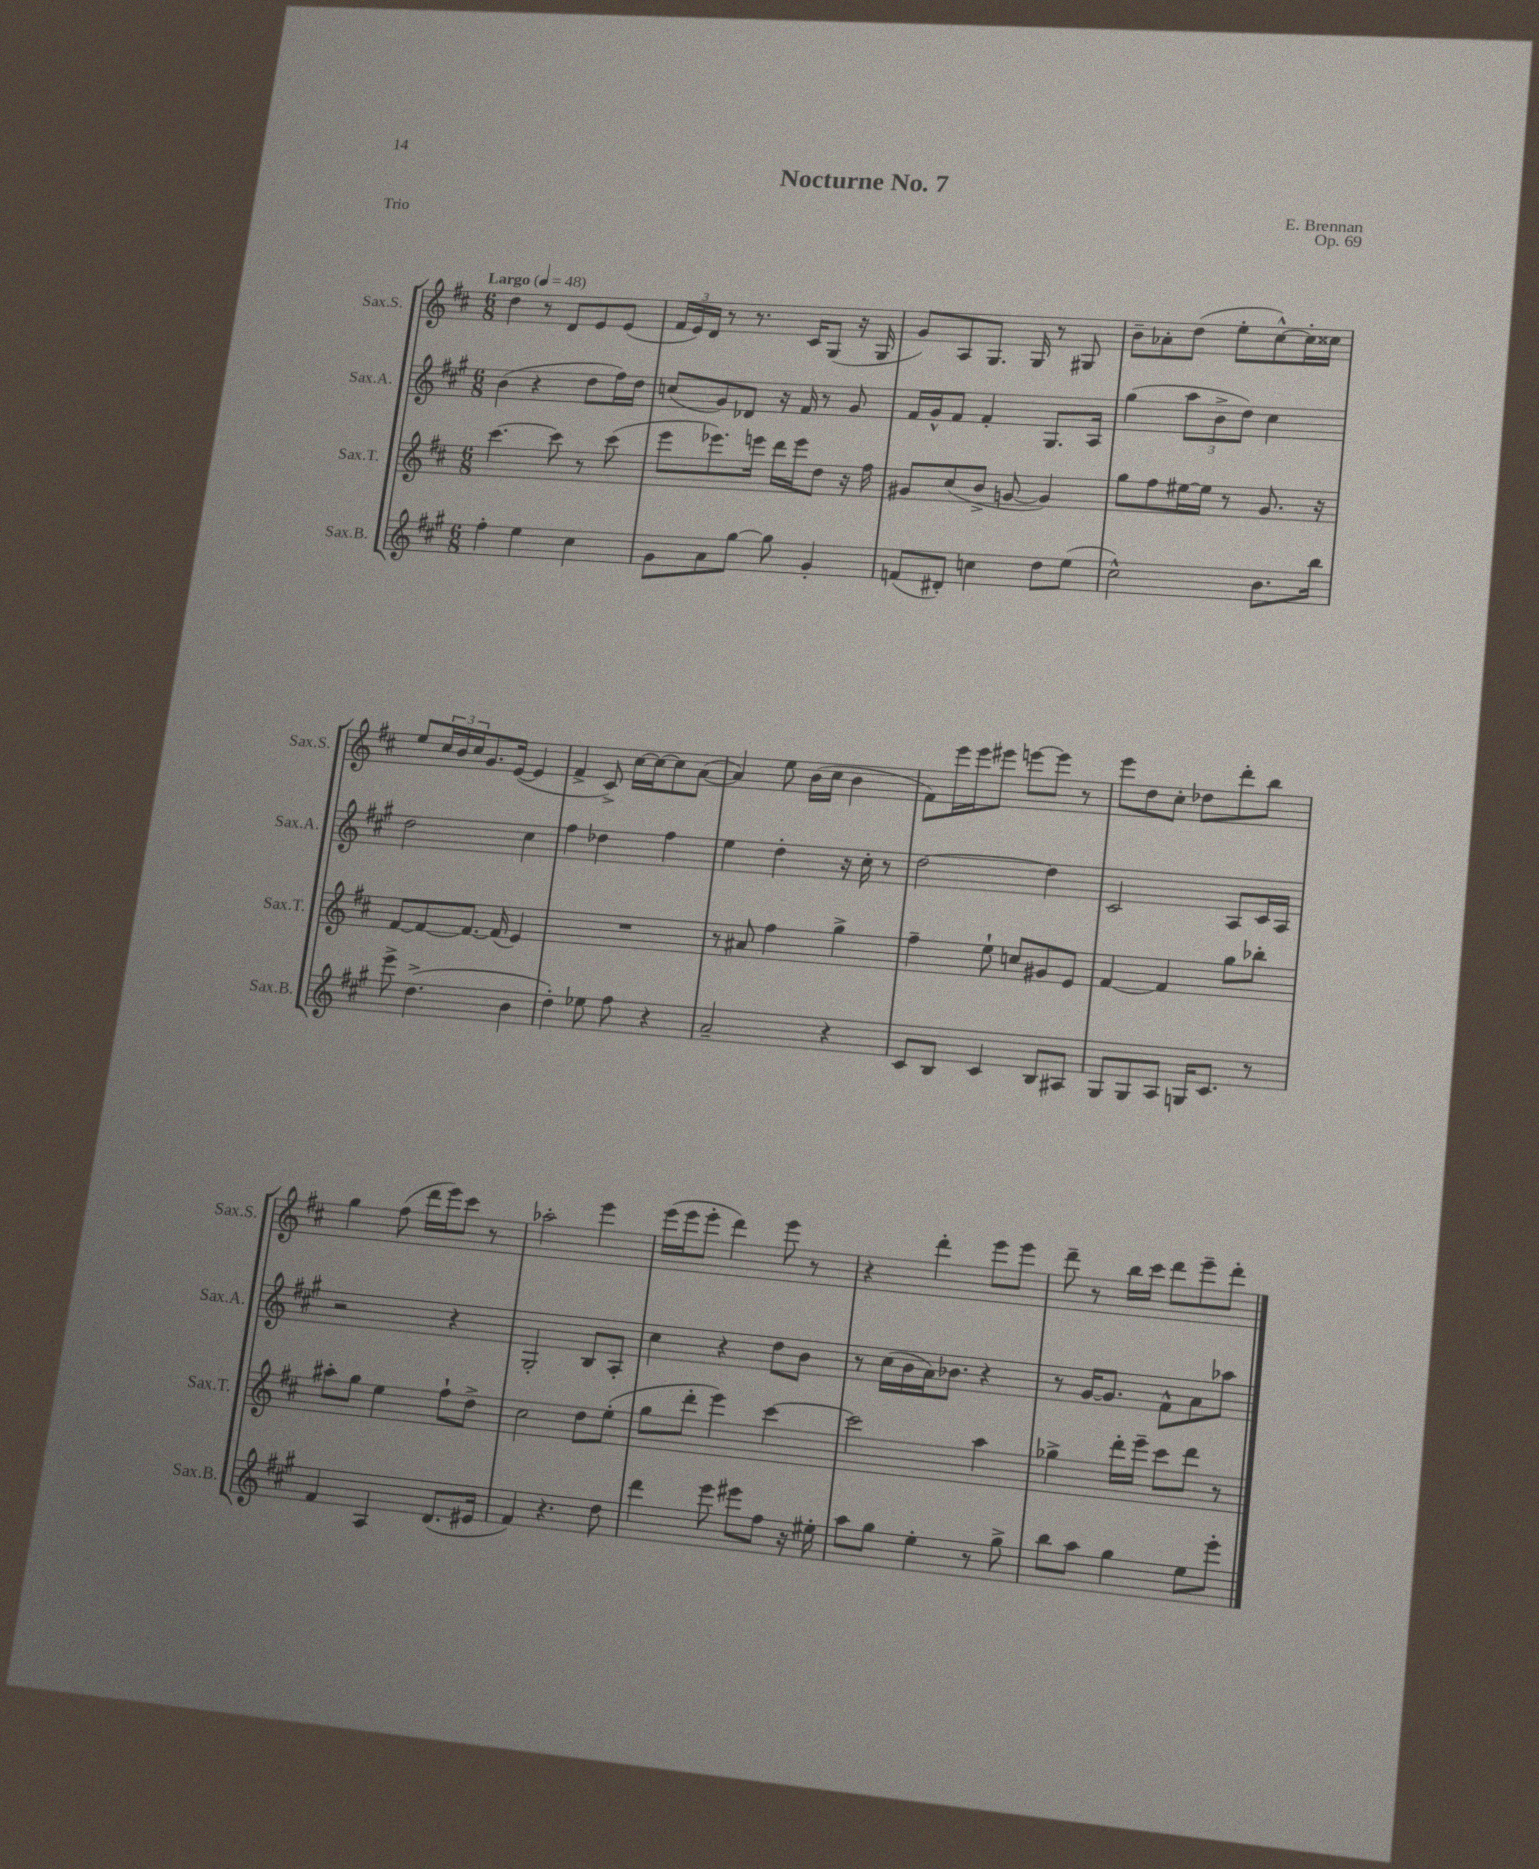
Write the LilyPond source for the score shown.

\header { title = "Nocturne No. 7" composer = "E. Brennan" opus = "Op. 69" piece = "Trio" }
<<
\new StaffGroup <<
\new Staff = "s0" \with { instrumentName = "Sax.S." shortInstrumentName = "Sax.S." } {
    \clef treble \key d \major \numericTimeSignature \time 6/8 \tempo "Largo" 4 = 48
    d''4 r8 d'8 e'8 e'8( |
    \tuplet 3/2 { fis'16 e'16) d'16 } r8 r8. cis'16 g8( r16 g16 |
    g'8) a8 g8. g16 r8 gis8 |
    b'8-- aes'8-. d''8( e''8-. cis''8~-^) cis''16-. cisis''16 |
    e''8 \tuplet 3/2 { cis''16 b'16 cis''16 } g'8. e'16~( e'4 |
    fis'4-> cis'8->) cis''16~ cis''16~ cis''8 a'8~( |
    a'4) e''8 b'16( cis''16 b'4 |
    fis'8) e'''16 e'''16 eis'''8 e'''8~ e'''8 r8 |
    e'''8 d''8 cis''8-. des''8 d'''8-. b''8 |
    g''4 fis''8( d'''16 e'''16) cis'''8 r8 |
    aes''2-. e'''4 |
    e'''16( e'''16 e'''8-. d'''4) e'''8 r8 |
    r4 d'''4-. e'''8 e'''8 |
    d'''8-- r8 b''16 cis'''16 d'''8 e'''8-- d'''8-. \bar "|." |
}
\new Staff = "s1" \with { instrumentName = "Sax.A." shortInstrumentName = "Sax.A." } {
    \clef treble \key a \major \numericTimeSignature \time 6/8
    b'4( r4 d''8 fis''16) d''16 |
    c''8( gis'8) des'8 r16 fis'16 r8 gis'8 |
    fis'16 gis'16-^ fis'8 fis'4-. gis8. a16 |
    gis''4( \tuplet 3/2 { a''8 b'8-> d''8) } cis''4 |
    d''2 cis''4 |
    fis''4 des''4 fis''4 |
    e''4 d''4-. r16 cis''16-. r8 |
    d''2~ d''4 |
    cis'2 a8 cis'16 a16 |
    r2 r4 |
    gis2-. b8 a8-. |
    cis''4 r4 d''8 b'8 |
    r8 cis''16( b'16 a'16) bes'8. r4 |
    r8 gis'16~ gis'8. fis'8-^ a'8 aes''8 \bar "|." |
}
\new Staff = "s2" \with { instrumentName = "Sax.T." shortInstrumentName = "Sax.T." } {
    \clef treble \key d \major \numericTimeSignature \time 6/8
    cis'''4.~ cis'''8 r8 cis'''8( |
    e'''8 ees'''8.) e'''16 d'''16 e'''16 d''8 r16 fis''16 |
    gis'8 cis''8( b'8-> g'8~ g'4) |
    g''8 fis''8 eis''16~ eis''16 r8 g'8. r16 |
    fis'8~ fis'8~ fis'8.~ fis'16( e'4) |
    R2. |
    r8 ais'8 fis''4 g''4-> |
    fis''4-- e''8-! c''8 gis'8 e'8 |
    fis'4~ fis'4 g''8 bes''8-. |
    ais''8-. g''8 e''4 fis''8-! d''8-> |
    cis''2 d''8 e''8-.( |
    g''8 d'''8-. e'''4) cis'''4~ |
    cis'''2 a''4 |
    ges''4-> d'''16-. e'''16-- cis'''8 d'''8 r8 \bar "|." |
}
\new Staff = "s3" \with { instrumentName = "Sax.B." shortInstrumentName = "Sax.B." } {
    \clef treble \key a \major \numericTimeSignature \time 6/8
    fis''4-. e''4 cis''4 |
    gis'8 a'8 gis''8~ gis''8 gis'4-. |
    f'8( dis'8-.) c''4 d''8 e''8( |
    cis''2-^) b'8. b''16 |
    e'''8-> d''4.->( b'4 |
    d''4-.) ees''8 fis''8 r4 |
    a'2-- r4 |
    cis'8 b8 cis'4 b8 ais8 |
    gis8 gis8 a8 g16 cis'8. r8 |
    fis'4 a4 d'8.( eis'16 |
    fis'4) r4. d''8 |
    d'''4 e'''8 eis'''8 fis''8 r16 eis''16-. |
    a''8 gis''8 e''4-. r8 gis''8-> |
    b''8 a''8 gis''4 e''8 e'''8-. \bar "|." |
}
>>
>>
\layout { \context { \Score \remove "Bar_number_engraver" } }
